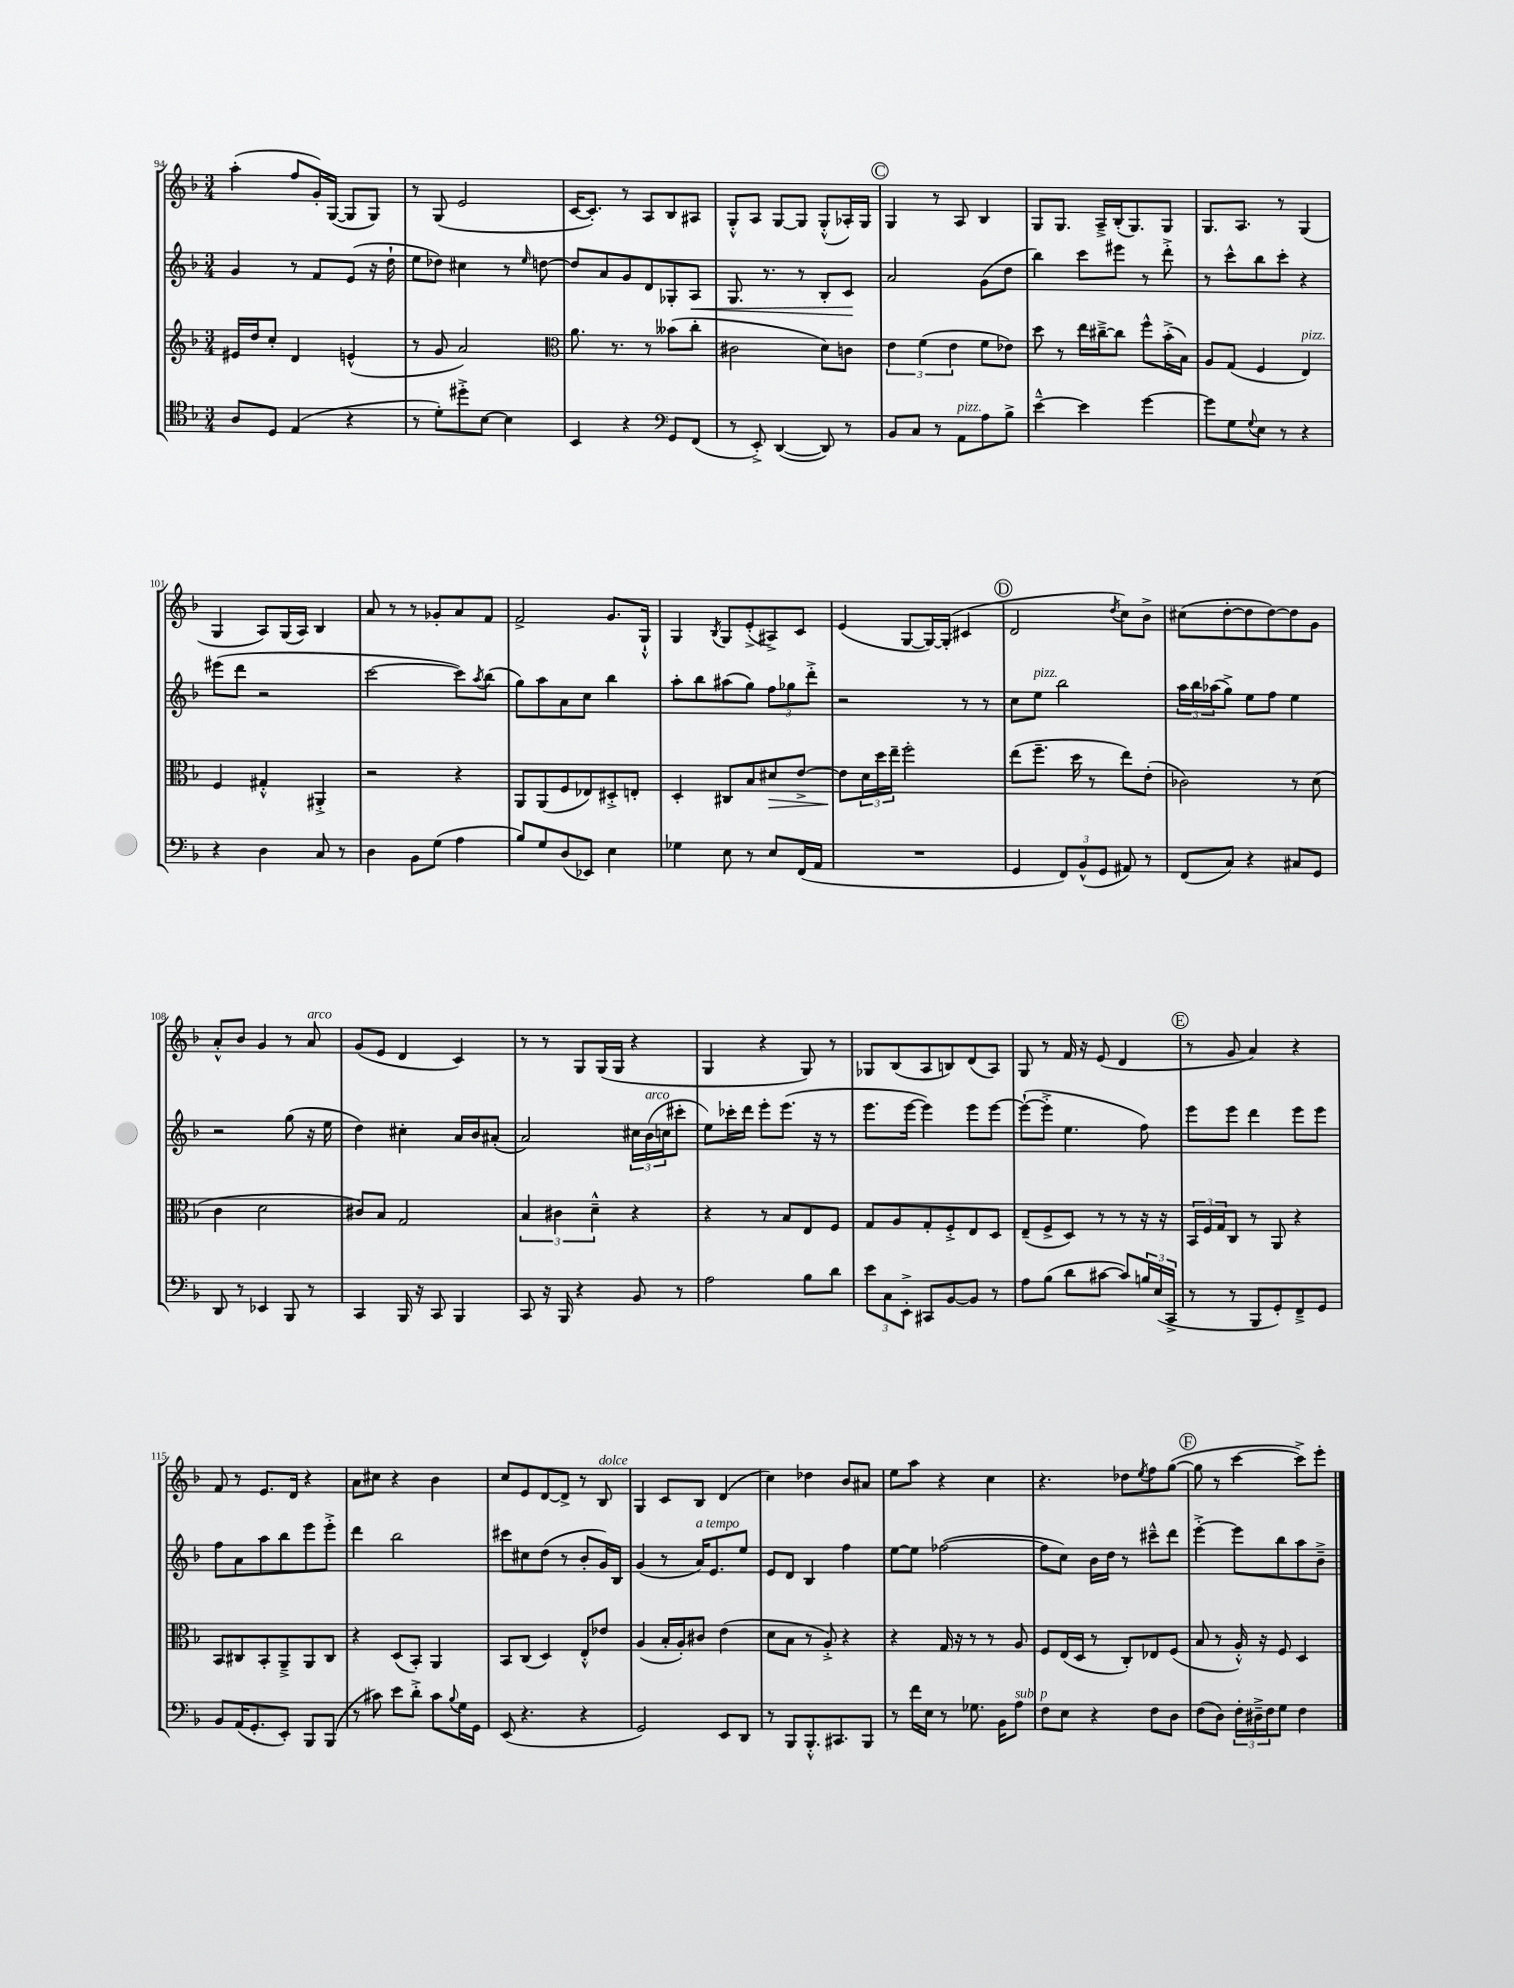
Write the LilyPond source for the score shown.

<<
\new StaffGroup <<
\new Staff = "s0" {
    \clef treble \key f \major \numericTimeSignature \time 3/4
    a''4-.( f''8 g'16-.) g16~( g8 g8) |
    r8 g8( e'2 |
    c'16~ c'8.-.) r8 a8 bes8 ais8 |
    g8-.-^ a8 g8~ g8 g8-.-^( aes16-.) g16 |
    \mark \markup { \circle "C" } g4 r8 a8 bes4 |
    g8 g8. a16---> bes16-.( g8.) g8 |
    g8. a8. r8 g4( |
    g4 a8) g16( a16) bes4 |
    a'8 r8 r8 ges'8-. a'8 f'8 |
    f'2-> g'8. g16-!-^ |
    g4 \acciaccatura { bes8 } g8 e'8-.->( ais8->) c'8 |
    e'4( g8~ g16~) g16-.( cis'4 |
    \mark \markup { \circle "D" } d'2 \acciaccatura { d''8 } c''8) bes'8-> |
    cis''8( d''8~-. d''8 d''8~) d''8 g'8 |
    a'8-.-^ bes'8 g'4 r8 a'8^\markup { \italic "arco" } |
    g'8( e'8 d'4 c'4) |
    r8 r8 g8 g16( g16 r4 |
    g4 r4 g8) r8 |
    ges8 bes8( a8 b8) d'8( a8) |
    g8 r8 f'16 r16 e'8( d'4 |
    \mark \markup { \circle "E" } r8 g'8 a'4) r4 |
    f'8 r8 e'8. d'16 r4 |
    a'8 cis''8 r4 bes'4 |
    c''8 e'8 d'8~ d'8-> r8 bes8^\markup { \italic "dolce" } |
    g4 c'8 bes8 d'4( |
    c''4) des''4 bes'8 ais'8 |
    e''8 a''8 r4 c''4 |
    r4. des''8 \acciaccatura { e''8 } f''8 g''8~( |
    \mark \markup { \circle "F" } g''8 r8 c'''4~ c'''8->) e'''8-. \bar "|." |
}
\new Staff = "s1" {
    \clef treble \key f \major \numericTimeSignature \time 3/4
    g'4 r8 f'8 e'8( r16 d''16-! |
    e''8 des''8) cis''4 r8 \grace { e''16 } d''8~ |
    d''8 a'8 g'8 d'8 ges8-. a8\< |
    g8. r8. r8 bes8-. c'8\! |
    \mark \markup { \circle "C" } a'2 g'8( d''8 |
    bes''4) c'''8 eis'''8 r8 d'''8-.-> |
    r8 c'''8-^ bes''8 c'''8-. r4 |
    eis'''8( d'''8 r2 |
    c'''2~ c'''8) \acciaccatura { a''8 } bes''8( |
    g''8) a''8 a'8 c''8 bes''4 |
    a''8-. bes''8 ais''8( g''8) \tuplet 3/2 { f''8 ges''8 d'''8-.-> } |
    r2 r8 r8 |
    \mark \markup { \circle "D" } c''8 e''8^\markup { \italic "pizz." } bes''2 |
    \tuplet 3/2 { a''16 bes''16 aes''16( } g''8->) e''8 f''8 e''4 |
    r2 g''8( r16 e''16 |
    d''4) cis''4-. a'16 bes'16 ais'8-.( |
    a'2) \tuplet 3/2 { cis''16 bes'16^\markup { \italic "arco" }( c''16 } cis'''8-. |
    e''8) ces'''16-. d'''16 e'''8-. e'''8.( r16 r8 |
    e'''8. e'''16~ e'''4) e'''8 e'''8~ |
    e'''8~-!( e'''8-.-> e''4. f''8) |
    \mark \markup { \circle "E" } e'''8 e'''8 d'''4 e'''8 e'''8 |
    f''8 a'8 a''8 bes''8 e'''8 e'''8-.-> |
    d'''4 bes''2 |
    cis'''8 cis''8 d''8( r8 bes'8-. g'16) bes16 |
    g'4( r8 a'16^\markup { \italic "a tempo" }) e'8. e''8 |
    e'8 d'8 bes4 f''4 |
    e''8~ e''8 fes''2~( |
    fes''8 c''8) bes'16 d''16 r8 cis'''8---^ d'''8 |
    \mark \markup { \circle "F" } e'''4~-.-> e'''8 bes''8 a''8 bes'8---> \bar "|." |
}
\new Staff = "s2" {
    \clef treble \key f \major \numericTimeSignature \time 3/4
    eis'16 d''16 c''8-. d'4 e'4-^( |
    r8 g'8 a'2) |
    \clef alto a'8. r8. r8 beses'8( c''8-. |
    cis'2 d'8) c'8 |
    \mark \markup { \circle "C" } \tuplet 3/2 { e'4 f'4( e'4 } f'8 ees'8) |
    d''8 r8 e''16 cis''16~---> cis''8 f''8-^ bes'16-.->( bes16) |
    a8 g8( f4 e4^\markup { \italic "pizz." }) |
    f4 gis4-.-^ ais,4-.-> |
    r2 r4 |
    a,8 a,8( f8 ees8) dis8-.-> e8-. |
    d4-. cis8 bes8 dis'8\> e'8~-> |
    e'8\! \tuplet 3/2 { d'16 d''16 e''16-- } f''2-. |
    \mark \markup { \circle "D" } e''8( f''8.-- d''16 r8 e''8) e'8-.( |
    ces'2) r8 d'8( |
    c'4 d'2 |
    cis'8) bes8 g2 |
    \tuplet 3/2 { bes4 cis'4 d'4---^ } r4 |
    r4 r8 bes8 e8 f8 |
    g8 a8 g8-. f8-.-> e8 d8 |
    e8--( f8-> d8) r8 r8 r16 r16 |
    \mark \markup { \circle "E" } \tuplet 3/2 { bes,16 f16 g16 } c8 r8 a,8 r4 |
    bes,8 cis8 bes,8-. a,8---> a,8 cis8 |
    r4 d8( bes,8-.) a,4 |
    bes,8 c8( d4) e8-.-^ ees'8 |
    a4( bes16-. a16-.) cis'8 e'4( |
    d'8 bes8 r8 a8-.->) r4 |
    r4 g16 r16 r8 r8 a8 |
    f8 e16( d16 r8 c8-.) ees8 f8( |
    \mark \markup { \circle "F" } bes8 r8 a16-.-^) r16 f8 d4 \bar "|." |
}
\new Staff = "s3" {
    \clef tenor \key f \major \numericTimeSignature \time 3/4
    a8 d8 e4( r4 |
    r8 d'8-.) dis''8-.-> bes8~ bes4 |
    bes,4 r4 \clef bass g,8 f,8( |
    r8 e,8-.->) d,4~( d,8) r8 |
    \mark \markup { \circle "C" } bes,8 c8 r8 a,8^\markup { \italic "pizz." } a8 bes8-> |
    e'4~---^ e'4 g'4~ |
    g'8 g8 \appoggiatura { g8 } e8 r8 r4 |
    r4 d4 c8 r8 |
    d4 bes,8 g8( a4 |
    bes8) g8 d8( ees,8) e4 |
    ges4 e8 r8 e8 f,16( a,16 |
    R2. |
    \mark \markup { \circle "D" } g,4 \tuplet 3/2 { f,8) bes,8-^( g,8 } ais,8) r8 |
    f,8( c8) r4 cis8 g,8 |
    d,8 r8 ees,4 bes,,8 r8 |
    c,4 bes,,16 r16 c,8 bes,,4 |
    c,8 r16 bes,,16 r4 bes,8 r8 |
    a2 bes8 d'8 |
    \tuplet 3/2 { e'8 c8 e,8-.-> } cis,8 bes,8~ bes,8 r8 |
    a8 bes8( d'8 cis'8~ cis'8) \tuplet 3/2 { b16 e16( c,16-> } |
    \mark \markup { \circle "E" } r8 r8 bes,,8 g,8-.) f,8---> g,8 |
    bes,8 a,16( g,8.-. e,8-.) bes,,8 bes,,8( |
    r8 cis'8) e'8 d'8-.-> cis'8 \appoggiatura { bes8 } g16 g,16 |
    e,8( r4. r4 |
    g,2) e,8 d,8 |
    r8 bes,,8 bes,,8.-.-^ cis,8. bes,,8 |
    r8 f'16 e16 r8 ges8. bes,16 a8^\markup { \italic "sub. p" } |
    f8 e8 r4 f8 d8 |
    \mark \markup { \circle "F" } f8( d8) \tuplet 3/2 { f16-. dis16---> f16 } g8 f4 \bar "|." |
}
>>
>>
\layout { \context { \Score currentBarNumber = #94 } }
